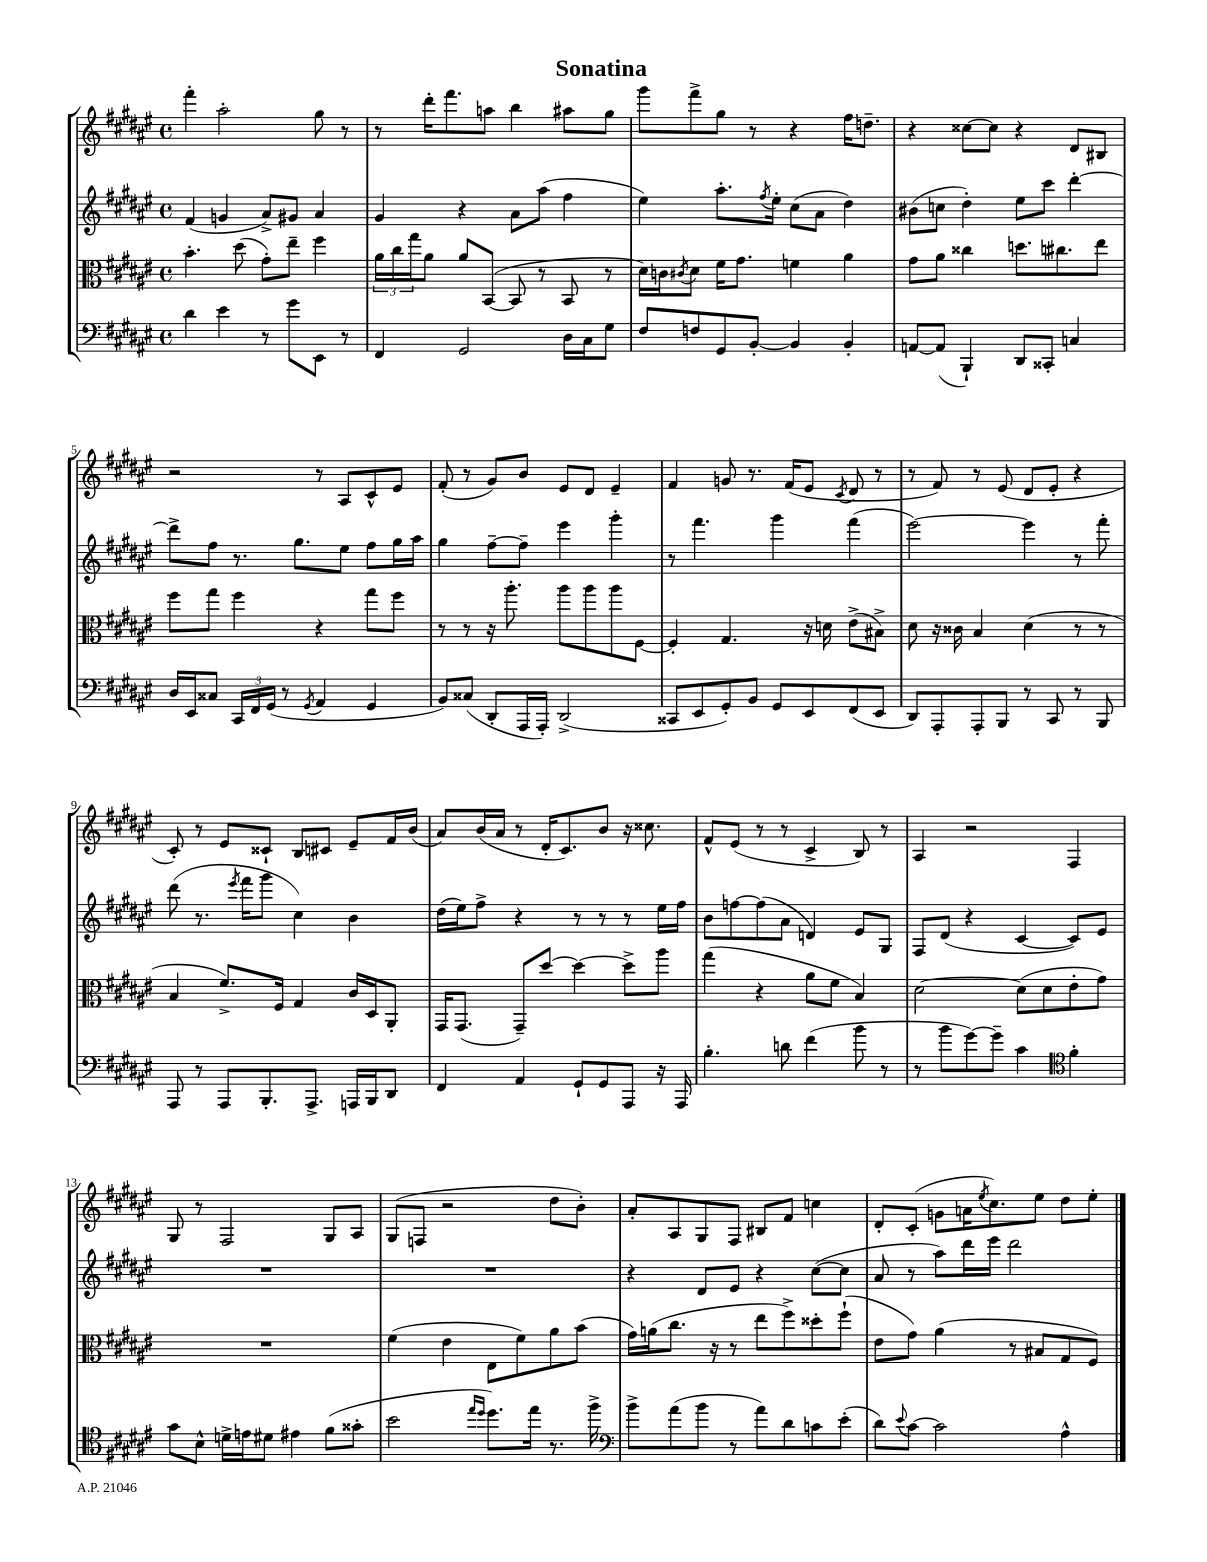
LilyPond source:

\header { title = "Sonatina" }
<<
\new StaffGroup <<
\new Staff = "s0" {
    \clef treble \key fis \major \defaultTimeSignature \time 4/4
    fis'''4-. ais''2-. gis''8 r8 |
    r8 dis'''16-. fis'''8. a''8 b''4 ais''8 gis''8 |
    gis'''8 fis'''8-> gis''8 r8 r4 fis''16 d''8.-- |
    r4 cisis''8~ cisis''8 r4 dis'8 bis8 |
    r2 r8 ais8 cis'8-^ eis'8 |
    fis'8-.( r8 gis'8) b'8 eis'8 dis'8 eis'4-- |
    fis'4 g'8 r8. fis'16( eis'8 \acciaccatura { cis'8 } dis'8 r8 |
    r8 fis'8) r8 eis'8( dis'8 eis'8-. r4 |
    cis'8-.) r8 eis'8 cisis'8-! b8 cis'8 eis'8-- fis'16 b'16( |
    ais'8) b'16( ais'16 r8 dis'16-. cis'8.) b'8 r16 cisis''8. |
    fis'8-^ eis'8( r8 r8 cis'4-> b8) r8 |
    ais4 r2 fis4 |
    gis8 r8 fis2 gis8 ais8 |
    gis8( f8 r2 dis''8 b'8-.) |
    ais'8-. ais8 gis8 fis8 bis8 fis'8 c''4 |
    dis'8-. cis'8-.( g'8 a'16 \acciaccatura { eis''8 } cis''8.) eis''8 dis''8 eis''8-. \bar "|." |
}
\new Staff = "s1" {
    \clef treble \key fis \major \defaultTimeSignature \time 4/4
    fis'4( g'4 ais'8->) gis'8 ais'4 |
    gis'4 r4 ais'8 ais''8( fis''4 |
    eis''4) ais''8.-. \acciaccatura { fis''8 } eis''16-. cis''8( ais'8 dis''4) |
    bis'8( c''8 dis''4-.) eis''8 cis'''8 dis'''4~-. |
    dis'''8-> fis''8 r8. gis''8. eis''8 fis''8 gis''16 ais''16 |
    gis''4 fis''8~-- fis''8-- eis'''4 gis'''4-. |
    r8 fis'''4. gis'''4 fis'''4( |
    eis'''2~) eis'''4 r8 fis'''8-. |
    dis'''8( r8. \acciaccatura { eis'''8 } fis'''16 gis'''8 cis''4) b'4 |
    dis''16( eis''16) fis''8-> r4 r8 r8 r8 eis''16 fis''16 |
    b'8 f''8~ f''8( ais'8 d'4) eis'8 gis8 |
    fis8 dis'8( r4 cis'4~ cis'8) eis'8 |
    R1 |
    R1 |
    r4 dis'8 eis'8 r4 cis''8~( cis''8 |
    ais'8 r8 ais''8) dis'''16 eis'''16 dis'''2 \bar "|." |
}
\new Staff = "s2" {
    \clef alto \key fis \major \defaultTimeSignature \time 4/4
    b'4.-. dis''8( gis'8-.) eis''8-- fis''4 |
    \tuplet 3/2 { ais'16 cis''16 gis''16 } ais'8 ais'8 b,8~( b,8 r8 b,8 r8 |
    dis'16) c'16 \acciaccatura { cis'8 } dis'8 fis'16 gis'8. f'4 ais'4 |
    gis'8 ais'8 cisis''4 d''8. cis''8. eis''8 |
    fis''8 gis''8 fis''4 r4 gis''8 fis''8 |
    r8 r8 r16 ais''8.-. ais''8 ais''8 ais''8 fis8~ |
    fis4-. gis4. r16 d'16 eis'8->( bis8->) |
    dis'8 r16 cisis'16 b4 dis'4( r8 r8 |
    b4 fis'8.->) fis16 gis4 cis'16 dis16 ais,8-. |
    gis,16 gis,8.( gis,8--) dis''8~ dis''4~ dis''8-> ais''8 |
    gis''4( r4 ais'8 fis'8 b4) |
    dis'2~ dis'8( dis'8 eis'8-. gis'8) |
    R1 |
    fis'4( eis'4 eis8 fis'8) ais'8 b'8( |
    gis'16) a'16( cis''8. r16 r8 eis''8 fis''8->) disis''8-. fis''8-!( |
    eis'8 gis'8) ais'4( r8 bis8 gis8 fis8) \bar "|." |
}
\new Staff = "s3" {
    \clef bass \key fis \major \defaultTimeSignature \time 4/4
    dis'4 eis'4 r8 gis'8 eis,8 r8 |
    fis,4 gis,2 dis16 cis16 gis8 |
    fis8 f8 gis,8 b,8~-. b,4 b,4-. |
    a,8~ a,8( b,,4-!) dis,8 cisis,8-. c4 |
    dis16 eis,16 cisis8 \tuplet 3/2 { cis,16 fis,16 gis,16( } r8 \acciaccatura { gis,8 } ais,4 gis,4 |
    b,8) cisis8( dis,8-. ais,,16 ais,,16-.) dis,2->( |
    cisis,8 eis,8 gis,8-.) b,8 gis,8 eis,8 fis,8( eis,8 |
    dis,8) ais,,8-. ais,,8-. b,,8 r8 cis,8 r8 b,,8 |
    ais,,8 r8 ais,,8 b,,8.-. ais,,8.-> a,,16 b,,16 dis,8 |
    fis,4 ais,4 gis,8-! gis,8 ais,,8 r16 ais,,16 |
    b4.-. d'8 fis'4( b'8 r8 |
    r8 b'8 gis'8~) gis'8-- cis'4 \clef tenor fis'4-. |
    gis'8 b8-^ d'16-> e'16 dis'8 eis'4 fis'8( gisis'8-. |
    b'2 \grace { eis''16 dis''16 } dis''8.) eis''16 r8. fis''16-> |
    \clef bass b'8-> ais'8( b'8 r8 ais'8) dis'8 c'8 eis'8-.( |
    dis'8) \appoggiatura { eis'8 } cis'8~ cis'2 ais4-^ \bar "|." |
}
>>
>>
